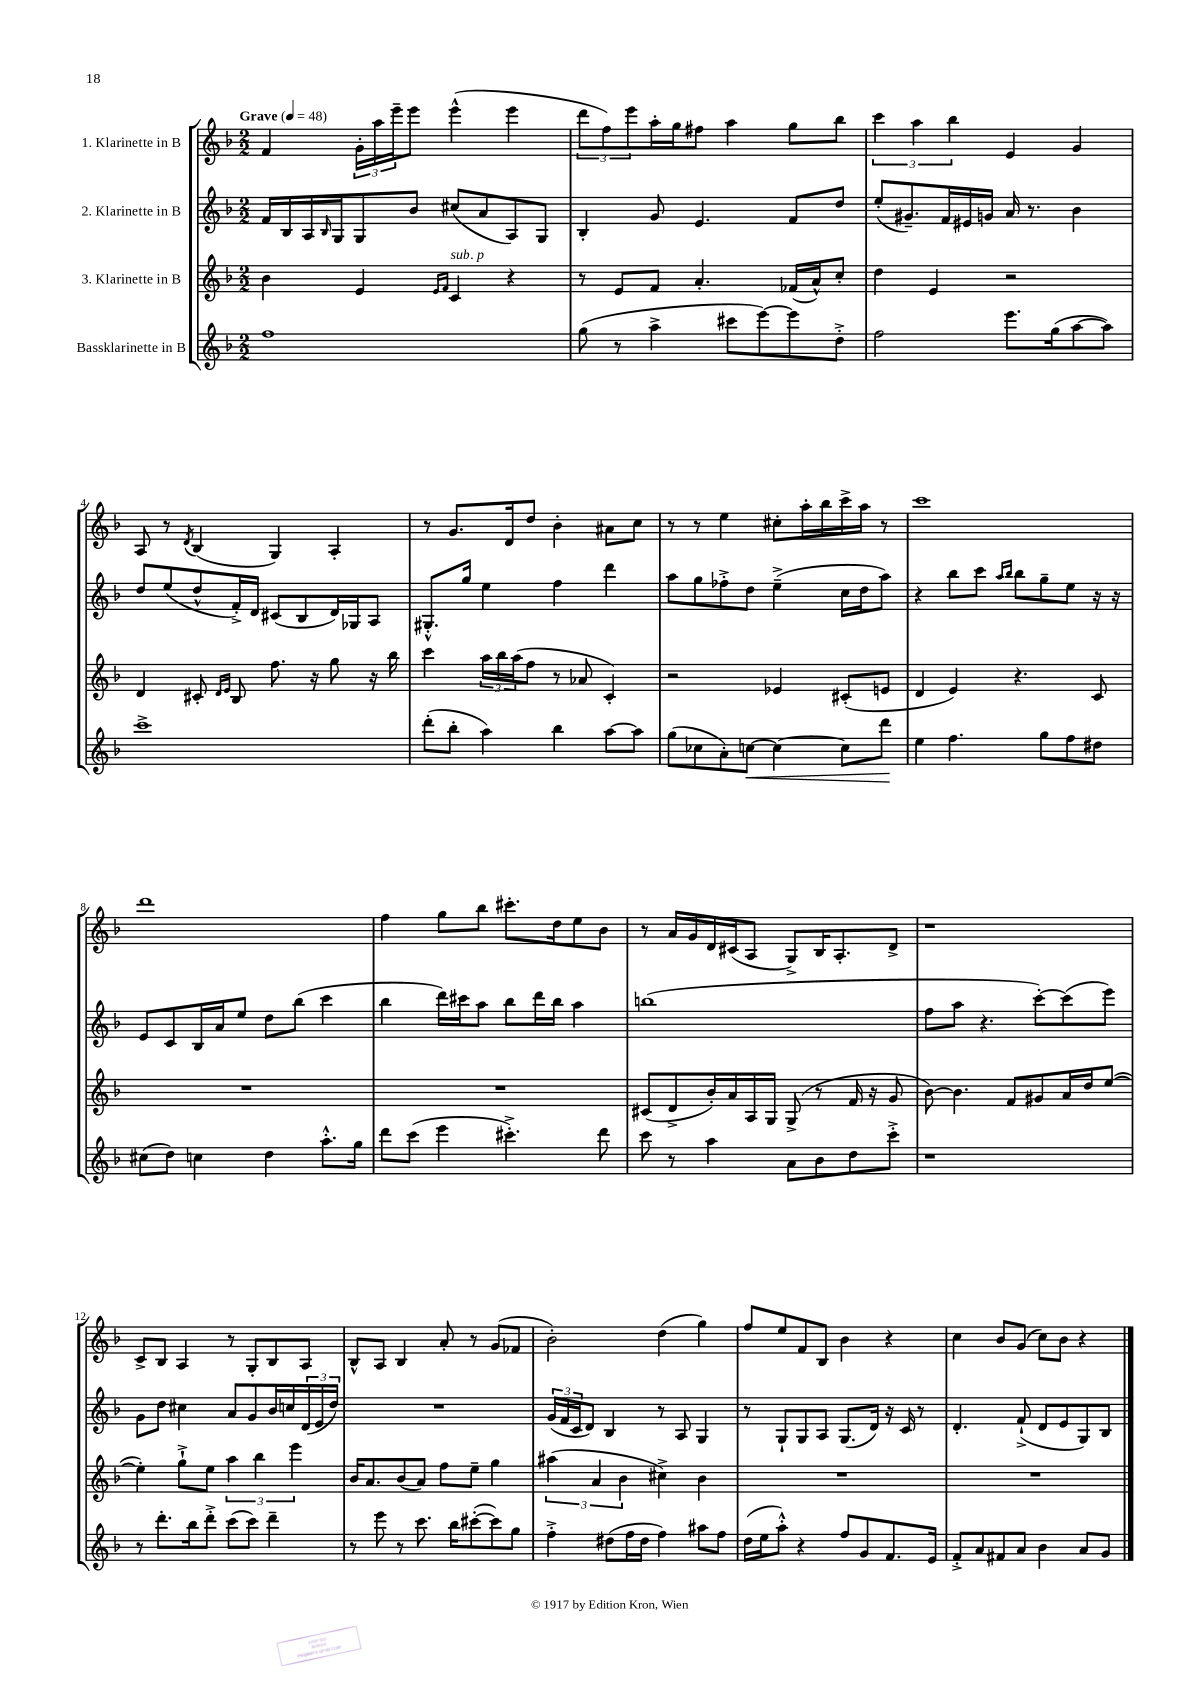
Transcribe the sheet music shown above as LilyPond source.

<<
\new StaffGroup <<
\new Staff = "s0" \with { instrumentName = "1. Klarinette in B" } {
    \clef treble \key f \major \numericTimeSignature \time 2/2 \tempo "Grave" 4 = 48
    f'4 \tuplet 3/2 { g'16-. a''16 e'''16-- } e'''8 e'''4-^( e'''4 |
    \tuplet 3/2 { d'''8 f''8) e'''8 } a''16-. g''16 fis''8 a''4 g''8 bes''8 |
    \tuplet 3/2 { c'''4 a''4 bes''4 } e'4 g'4 |
    a8 r8 \acciaccatura { d'8 } bes4( g4) a4-. |
    r8 g'8. d'16 d''8 bes'4-. ais'8 c''8 |
    r8 r8 e''4 cis''8-. a''16-. bes''16 c'''16-> a''16 r8 |
    c'''1 |
    d'''1 |
    f''4 g''8 bes''8 cis'''8.-. d''16 e''8 bes'8 |
    r8 a'16 g'16 d'16 cis'16( a8 g8->) bes16 a8.-. d'8-> |
    r1 |
    c'8-> bes8 a4 r8 g8-. bes8 a8 |
    bes8-^ a8 bes4 a'8-. r8 g'8( fes'8 |
    bes'2-.) d''4( g''4) |
    f''8 e''8 f'8 bes8 bes'4 r4 |
    c''4 bes'8 g'8( c''8) bes'8 r4 \bar "|." |
}
\new Staff = "s1" \with { instrumentName = "2. Klarinette in B" } {
    \clef treble \key f \major \numericTimeSignature \time 2/2
    f'16 bes16 a16 \grace { bes16 } g16 g8 bes'8 cis''8( a'8 a8) g8 |
    bes4-. g'8 e'4. f'8 d''8 |
    e''8-.( gis'8.--) f'16 eis'16 g'16 a'16 r8. bes'4 |
    d''8 e''8( d''8-^ f'16-.->) d'16 cis'8( bes8 d'16) ges16 a8 |
    gis8.-.-^ g''16 e''4 f''4 d'''4 |
    a''8 g''8 fes''8-.-> d''8 e''4--->( c''16 d''16 a''8) |
    r4 bes''8 c'''8 \grace { a''16 bes''16 } bes''8 g''8-- e''8 r16 r16 |
    e'8 c'8 bes16 a'16 e''8 d''8 bes''8( c'''4 |
    bes''4 d'''16) cis'''16 a''8 bes''8 d'''16 bes''16 a''4 |
    b''1( |
    f''8 a''8 r4. c'''8~-.) c'''8( e'''8) |
    g'8 d''8 cis''4 a'8 g'8 bes'16 c''16 \tuplet 3/2 { d'16( e'16 d''16) } |
    R1 |
    \tuplet 3/2 { g'16( f'16 c'16 } d'8) bes4 r8 a8 g4 |
    r8 g8-! g8 a8 g8.( d'16) r16 c'16 r8 |
    d'4.-. f'8-!->( d'8 e'8 g8) bes8 \bar "|." |
}
\new Staff = "s2" \with { instrumentName = "3. Klarinette in B" } {
    \clef treble \key f \major \numericTimeSignature \time 2/2
    bes'4 e'4 \grace { e'16 f'16 } c'4^\markup { \italic "sub. p" } r4 |
    r8 e'8 f'8 a'4.-. fes'16( a'16-^) c''8-. |
    d''4 e'4 r2 |
    d'4 cis'8-. \grace { d'16 e'16 } bes8 f''8. r16 g''8 r16 bes''16 |
    c'''4 \tuplet 3/2 { a''16 bes''16 a''16( } f''8 r8 aes'8 c'4-.) |
    r2 ees'4 cis'8-.( e'8 |
    d'4 e'4) r4. c'8 |
    R1 |
    R1 |
    cis'8( d'8-> bes'16-.) a'16 a16 g16 g8->( r8 f'16 r16 g'8 |
    bes'8~) bes'4. f'8 gis'8 a'16 d''16 e''8~( |
    e''4-.) g''8-!-> e''8 \tuplet 3/2 { a''4 bes''4 e'''4 } |
    bes'16 a'8. bes'8( a'8) f''8 e''8-- g''4 |
    \tuplet 3/2 { ais''4( a'4 bes'4 } cis''4->) bes'4 |
    R1 |
    R1 \bar "|." |
}
\new Staff = "s3" \with { instrumentName = "Bassklarinette in B" } {
    \clef treble \key f \major \numericTimeSignature \time 2/2
    f''1 |
    g''8( r8 a''4-> cis'''8 e'''8~) e'''8 d''8-.-> |
    f''2 e'''8. g''16( a''8~ a''8) |
    c'''1-> |
    d'''8-.( bes''8-. a''4) bes''4 a''8~ a''8 |
    g''8( ces''8 a'8-.) c''8~\< c''4~ c''8 d'''8\! |
    e''4 f''4. g''8 f''8 dis''8 |
    cis''8( d''8) c''4 d''4 a''8.-.-^ g''16 |
    d'''8 c'''8( e'''4 cis'''4.-.->) d'''8 |
    c'''8 r8 a''4 a'8 bes'8 d''8 c'''8-.-> |
    r1 |
    r8 d'''8.-. bes''16 d'''8-.-> c'''8( c'''8) d'''4-- |
    r8 e'''8 r8 c'''8. bes''16 cis'''8~-.( cis'''8) g''8 |
    f''4-.-> dis''8( f''16 dis''16 f''4) ais''8 f''8 |
    d''16( e''16 a''8-.-^) r4 f''8 g'8 f'8. e'16 |
    f'8-.-> a'8 fis'8 a'8 bes'4 a'8 g'8 \bar "|." |
}
>>
>>
